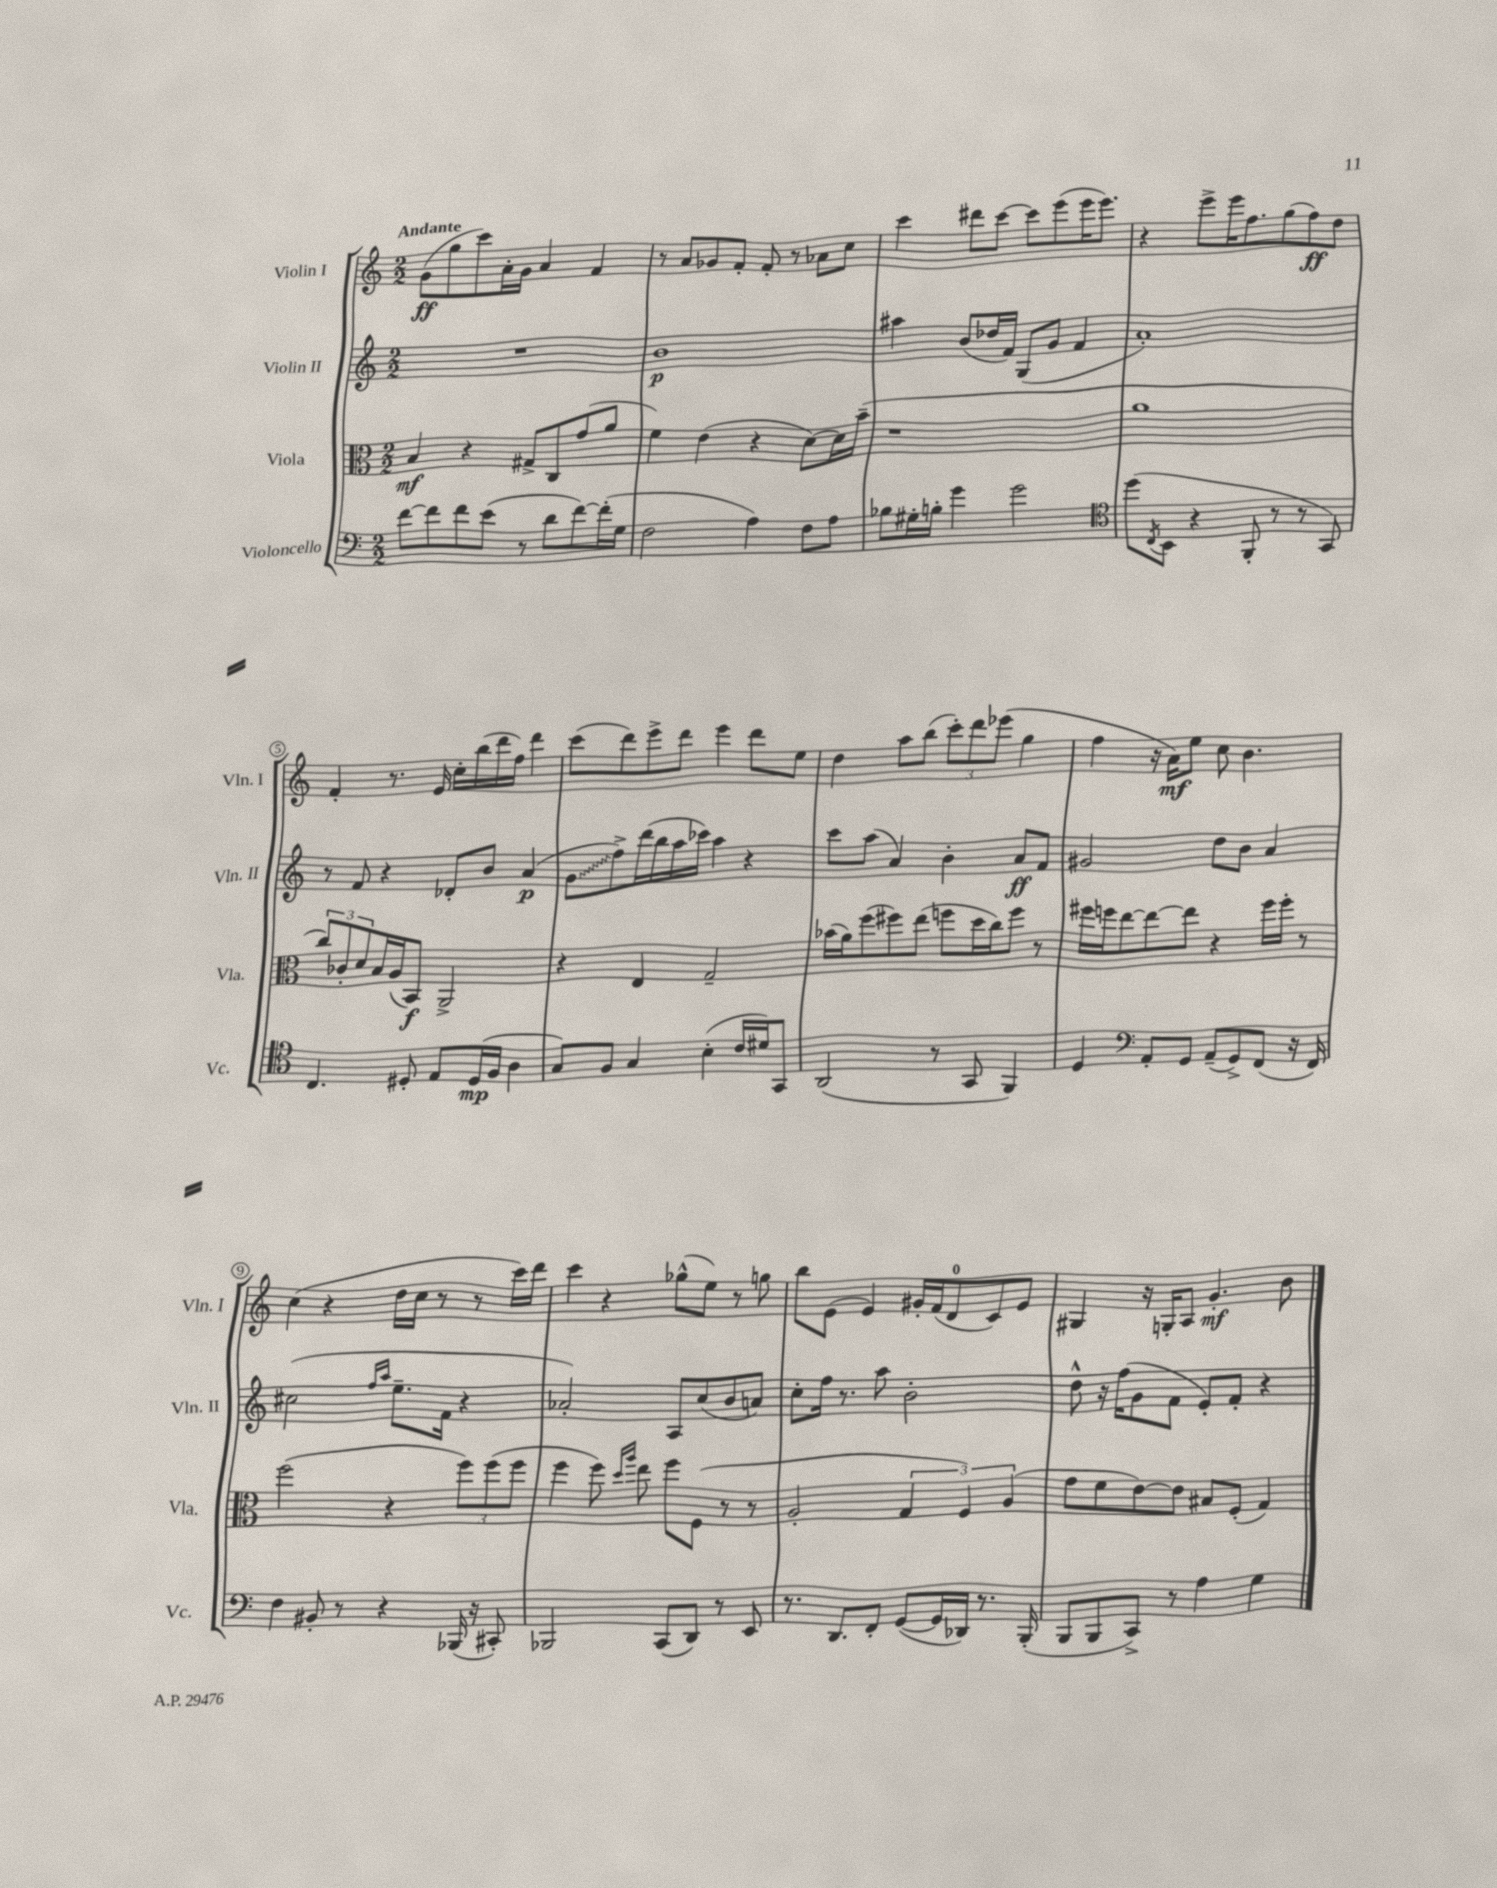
<<
\new StaffGroup <<
\new Staff = "s0" \with { instrumentName = "Violin I" shortInstrumentName = "Vln. I" } {
    \clef treble \key c \major \numericTimeSignature \time 2/2 \tempo "Andante"
    g'8\ff( g''8 c'''8) a'16-. g'16 a'4 f'4 |
    r8 a'8 ges'8 f'8-. f'8-. r8 aes'8 c''8 |
    c'''4 dis'''8 c'''8~ c'''8 e'''8( e'''16 e'''8.) |
    r4 e'''8-> e'''16 f''8. g''8( f''8\ff) d''8 |
    f'4-. r8. e'16 c''16-. b''16( d'''16 f''16) d'''4 |
    c'''8( d'''8) e'''8-> d'''8 e'''4 d'''8 e''8 |
    d''4 a''8 b''8( \tuplet 3/2 { c'''8-.) d'''8 ees'''8( } g''4 |
    f''4 r16 a'16\mf) e''8 c''8 b'4. |
    c''4( r4 d''16 c''16 r8 r8 c'''16) d'''16 |
    c'''4 r4 ges''8-^( e''8) r8 g''8 |
    b''8 e'8( e'4) gis'16-. f'16( d'8-0 c'8) e'8 |
    gis4 r16 g16-. a8 g'4.-.\mf b'8 \bar "|." |
}
\new Staff = "s1" \with { instrumentName = "Violin II" shortInstrumentName = "Vln. II" } {
    \clef treble \key c \major \numericTimeSignature \time 2/2
    R1 |
    b'1\p |
    ais''4 b'8( des''16 f'16) g8( g'8 f'4 |
    a'1-.) |
    r8 f'8 r4 des'8-. b'8 a'4\p( |
    \once \override Glissando.style = #'zigzag g'8\glissando f''8->) d'''16( b''16 a''16 ces'''16) a''4 r4 |
    c'''8 a''8( a'4) b'4-. a'8\ff f'8 |
    gis'2 d''8 b'8 a'4 |
    cis''2( \grace { f''16 a''16 } e''8.-- f'16 r4 |
    aes'2-.) a8 c''8( b'8 a'8) |
    c''8-. f''16 r8. a''8 b'2-. |
    d''8-^ r16 f''16( g'8 f'8 e'8-.) f'8-. r4 \bar "|." |
}
\new Staff = "s2" \with { instrumentName = "Viola" shortInstrumentName = "Vla." } {
    \clef alto \key c \major \numericTimeSignature \time 2/2
    b4\mf r4 gis8-> c8 g'8( a'8 |
    f'4) e'4( r4 d'8~) d'16 b'16--( |
    r1 |
    a'1 |
    \tuplet 3/2 { c''8) ces'8-. d'8 } b16 a16( b,8\f) a,2-> |
    r4 e4 g2-- |
    bes'16( a'16) f''8( fis''8) e''8( f''8 d''16 c''16) f''8 r8 |
    fis''16 f''16 e''8~ e''8~ e''8 r4 f''16 f''16-. r8 |
    f''2( r4 \tuplet 3/2 { f''8) f''8( f''8 } |
    f''4 f''8) \grace { d''16 a''16 } e''8 f''8 f8( r8 r8 |
    a2-. \tuplet 3/2 { g4 f4) a4( } |
    g'8 f'8 e'8~) e'8 bis8 f8-.( g4) \bar "|." |
}
\new Staff = "s3" \with { instrumentName = "Violoncello" shortInstrumentName = "Vc." } {
    \clef bass \key c \major \numericTimeSignature \time 2/2
    f'8~ f'8 f'8 e'8( r8 d'8 f'8~) f'16-.( g16 |
    f2 a4) f8 a8 |
    bes8 gis16-. b16-. g'4 g'2 |
    \clef tenor d''8( \acciaccatura { c8 } b,8 r4 f,8-. r8 r8 g,8) |
    c4. dis8-. e8 dis16\mp( f16 a4 |
    g8) f8 g4 b4-.( c'16 dis'16) g,8 |
    a,2( r8 g,8 f,4) |
    d4 \clef bass a,8-. g,8 a,8--( g,8->) f,8( r16 f,16) |
    f4 bis,8-. r8 r4 bes,,16( r16 cis,8-.) |
    bes,,2 c,8( d,8) r8 e,8 |
    r8. d,8. f,8-. g,8~( g,16 des,16) r8. b,,16-.( |
    b,,8 b,,8 c,8->) r8 a4 g4 \bar "|." |
}
>>
>>
\layout { \context { \Score \override BarNumber.stencil = #(make-stencil-circler 0.1 0.3 ly:text-interface::print) } }
